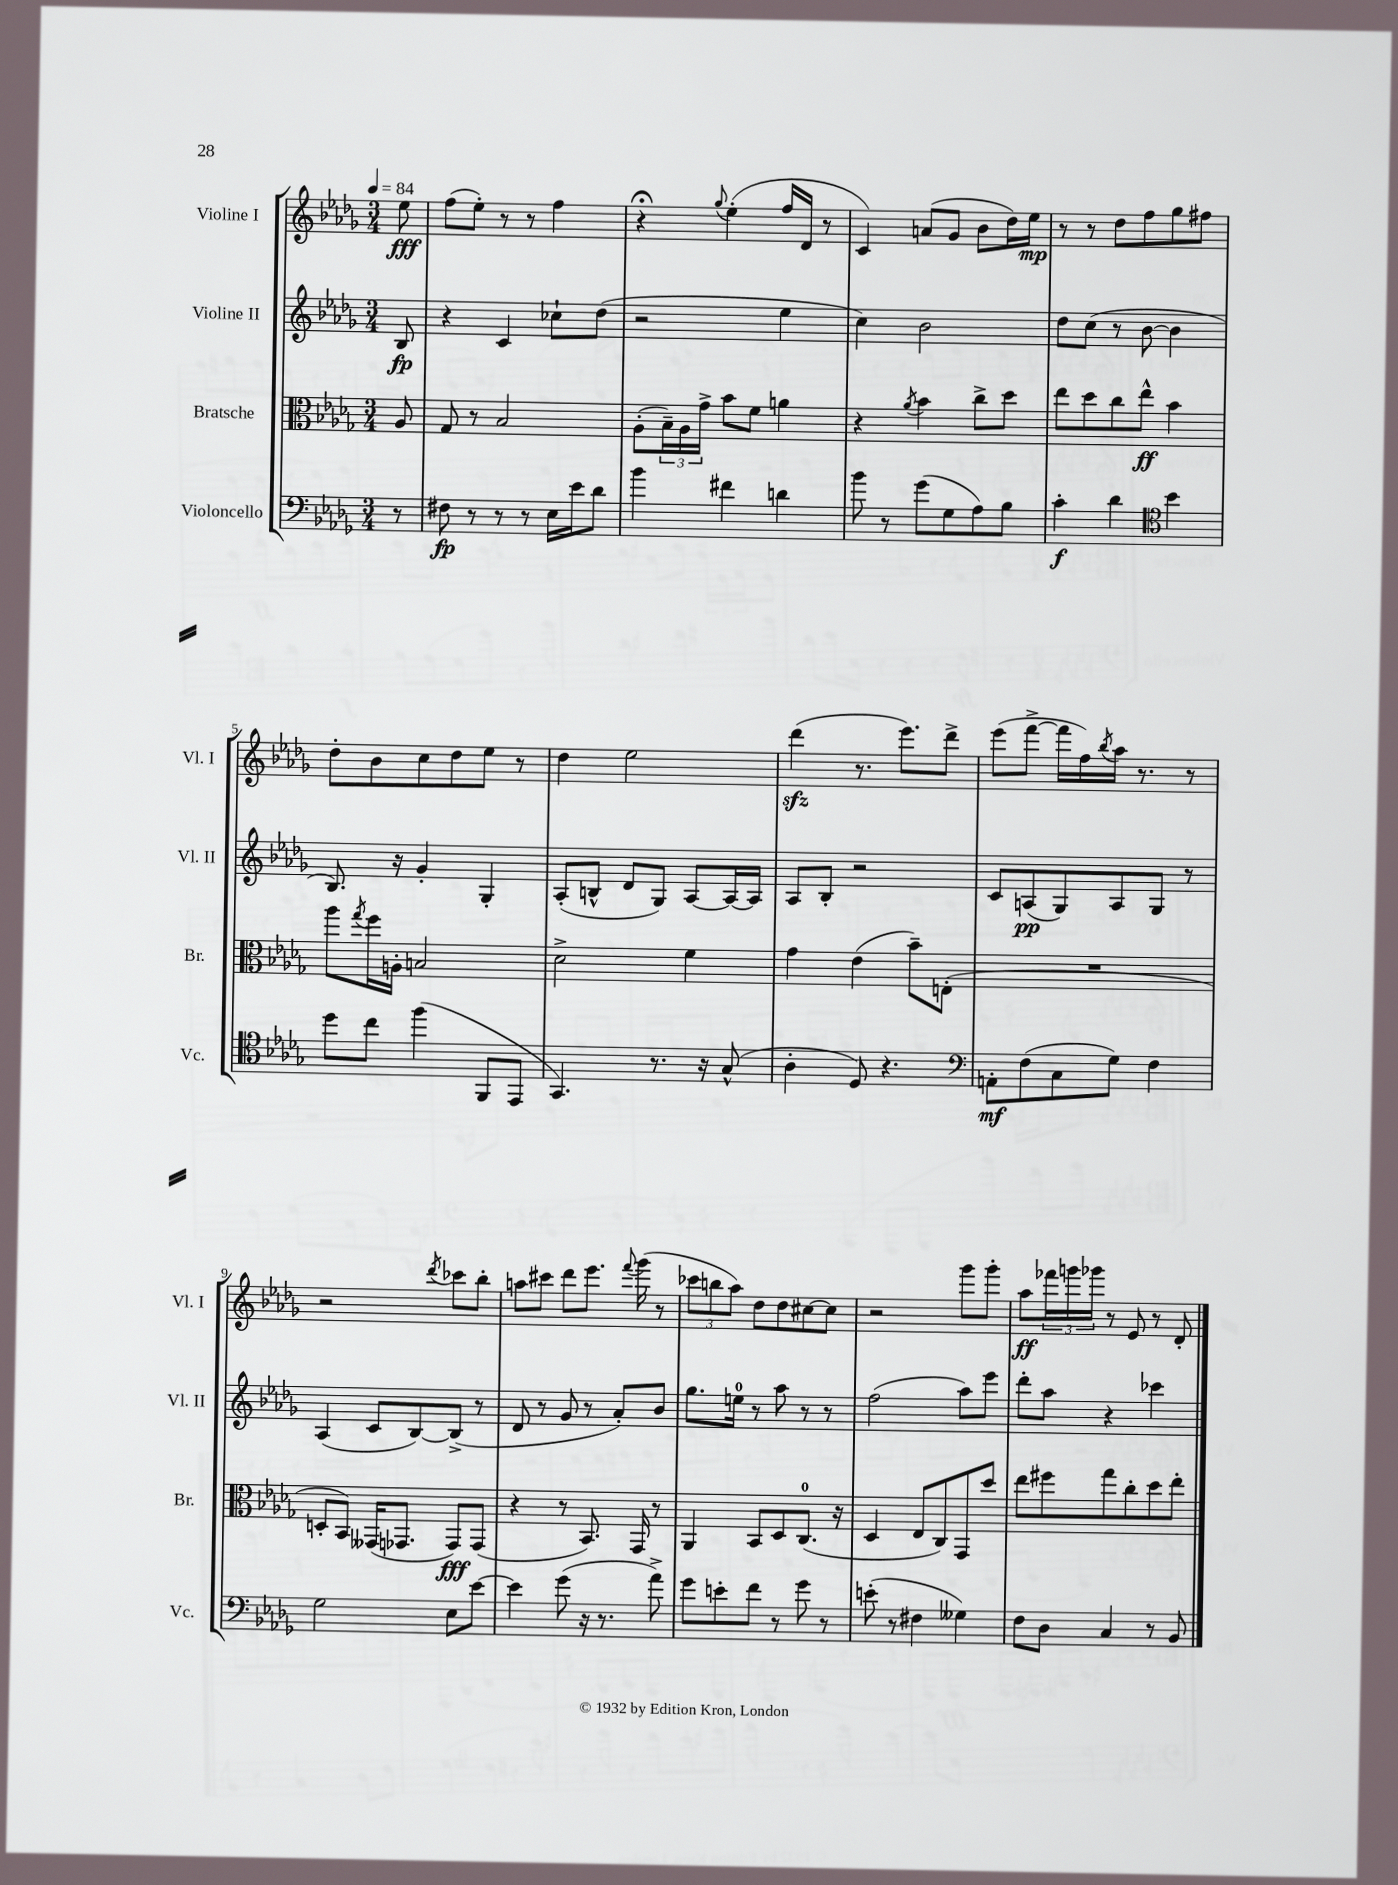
<<
\new StaffGroup <<
\new Staff = "s0" \with { instrumentName = "Violine I" shortInstrumentName = "Vl. I" } {
    \clef treble \key des \major \numericTimeSignature \time 3/4 \partial 8 \tempo 4 = 84
    ees''8\fff |
    f''8( ees''8-.) r8 r8 f''4 |
    r4\fermata \appoggiatura { ges''8 } ees''4-.( f''16 des'16 r8 |
    c'4) a'8( ges'8 bes'8 des''16) ees''16\mp |
    r8 r8 des''8 f''8 ges''8 fis''8 |
    des''8-. bes'8 c''8 des''8 ees''8 r8 |
    des''4 ees''2 |
    des'''4\sfz( r8. ees'''8.) des'''8-> |
    ees'''8( f'''8~-> f'''16 f''16) \acciaccatura { bes''8 } aes''16 r8. r8 |
    r2 \acciaccatura { des'''8 } ces'''8 bes''8-. |
    a''8 cis'''8 des'''8 ees'''8. \appoggiatura { f'''8 } ges'''16( r8 |
    \tuplet 3/2 { ces'''8 b''8 aes''8) } des''8 des''8 cis''8~ cis''8 |
    r2 ges'''8 ges'''8-. |
    aes''8\ff \tuplet 3/2 { fes'''16 g'''16 ges'''16 } r8 ees'8 r8 des'8-. \bar "|." |
}
\new Staff = "s1" \with { instrumentName = "Violine II" shortInstrumentName = "Vl. II" } {
    \clef treble \key des \major \numericTimeSignature \time 3/4 \partial 8
    bes8\fp |
    r4 c'4 ces''8-! des''8( |
    r2 ees''4 |
    c''4) bes'2 |
    des''8 c''8( r8 bes'8~ bes'4 |
    bes8.) r16 ges'4-. ges4-. |
    aes8-.( b8-^ des'8 ges8) aes8~ aes16~ aes16 |
    aes8 bes8-. r2 |
    c'8 a8\pp( ges8) a8 ges8 r8 |
    aes4( c'8 bes8~) bes8->( r8 |
    des'8 r8 ges'8 r8 aes'8-.) bes'8 |
    ges''8. e''16-0 r8 aes''8 r8 r8 |
    f''2( aes''8) ees'''8 |
    des'''8-. aes''8 r4 ces'''4 \bar "|." |
}
\new Staff = "s2" \with { instrumentName = "Bratsche" shortInstrumentName = "Br." } {
    \clef alto \key des \major \numericTimeSignature \time 3/4 \partial 8
    aes8 |
    ges8 r8 bes2 |
    aes8-.( \tuplet 3/2 { bes16--) aes16 ges'16-> } bes'8 f'8 a'4 |
    r4 \acciaccatura { aes'8 } bes'4 c''8-> des''8 |
    ees''8 des''8 c''8 ees''8-^\ff bes'4 |
    aes''8 \acciaccatura { ges''8 } f''16 a16-. b2 |
    des'2-> f'4 |
    ges'4 ees'4( bes'8--) e8-.( |
    R2. |
    d8-. bes,8) geses,16( ges,8. ges,8\fff) ges,8( |
    r4 r8 bes,8.) ges,16 r8 |
    aes,4 bes,8 des8 c8.-0( r16 |
    des4 ees8 c8) ges,8 des''8 |
    ees''8 fis''8 ges''8 c''8-. des''8 ees''8-. \bar "|." |
}
\new Staff = "s3" \with { instrumentName = "Violoncello" shortInstrumentName = "Vc." } {
    \clef bass \key des \major \numericTimeSignature \time 3/4 \partial 8
    r8 |
    fis8\fp r8 r8 r8 ees16 ees'16 des'8 |
    bes'4 fis'4 d'4 |
    bes'8 r8 ges'8( ges8 aes8) bes8 |
    c'4-.\f des'4 \clef tenor bes'4 |
    des''8 c''8 f''4( f,8 ees,8 |
    ges,4.) r8. r16 ges8-^( |
    aes4-. des8) r4. |
    \clef bass a,8-.\mf f8( c8 ges8) f4 |
    ges2 ees8 ees'8~ |
    ees'4 ges'8( r16 r8. aes'8->) |
    ges'8 e'8-. f'8 r8 ges'8 r8 |
    e'8-.( r8 fis4 geses4) |
    f8 des8 c4 r8 bes,8 \bar "|." |
}
>>
>>
